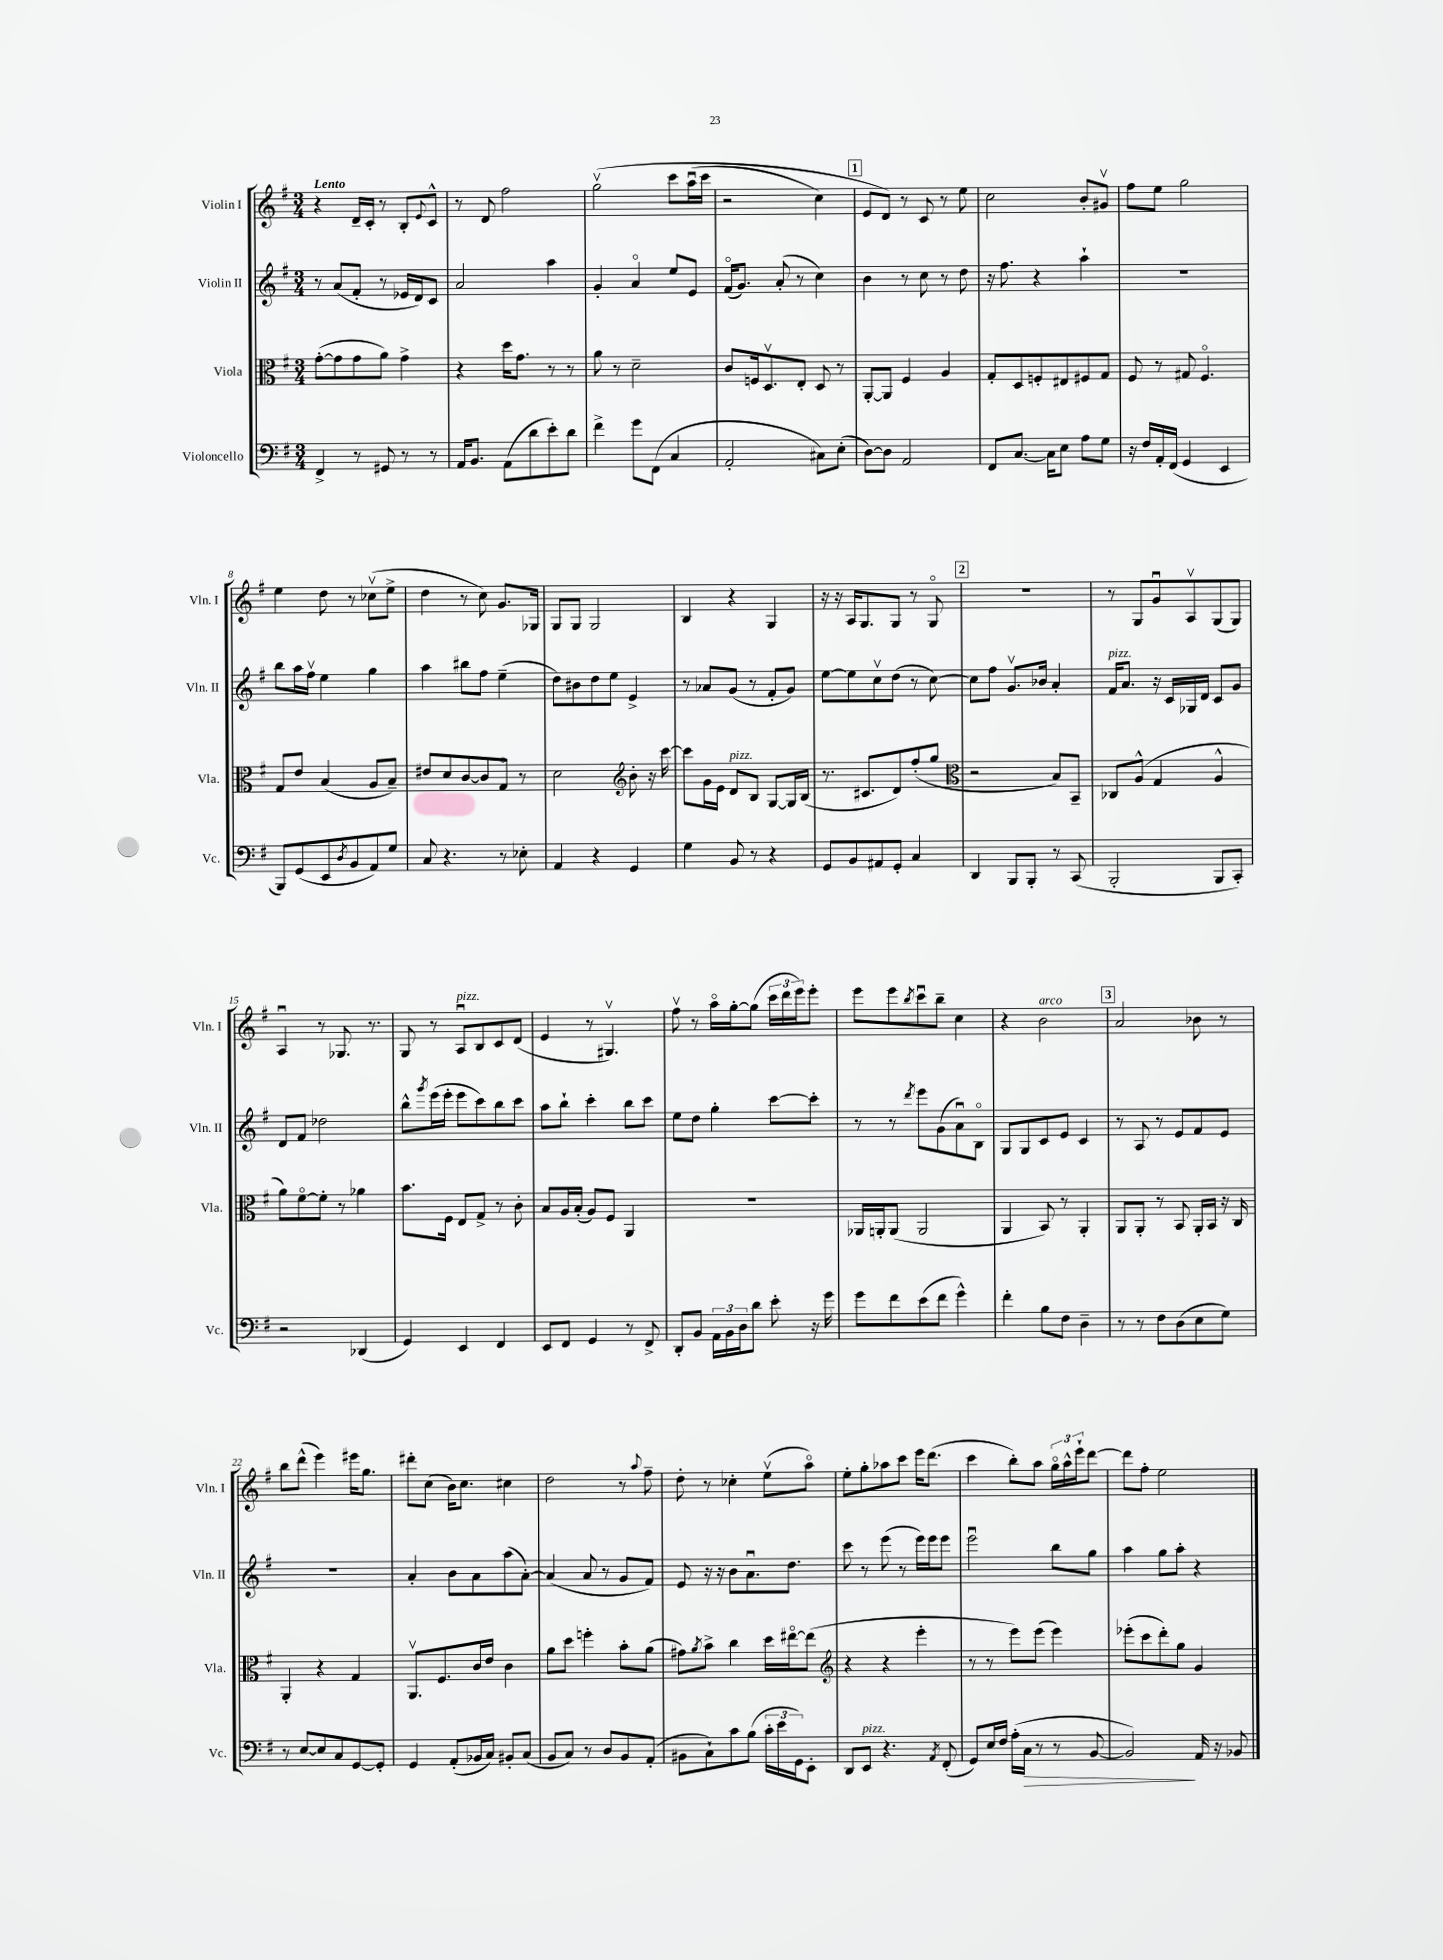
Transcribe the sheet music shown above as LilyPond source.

<<
\new StaffGroup <<
\new Staff = "s0" \with { instrumentName = "Violin I" shortInstrumentName = "Vln. I" } {
    \clef treble \key g \major \numericTimeSignature \time 3/4 \tempo "Lento"
    r4 d'16-- c'16-. r8 b8-. \appoggiatura { e'8 } c'8-^ |
    r8 d'8 fis''2 |
    g''2\upbow\( c'''8 a''16\downbow( c'''16 |
    r2 c''4) |
    \mark \markup { \box "1" } e'8 d'8\) r8 c'8 r8 e''8 |
    c''2 b'8-. gis'8\upbow |
    fis''8 e''8 g''2 |
    e''4 d''8 r8 ces''8\upbow( e''8-> |
    d''4 r8 c''8) g'8. ges16 |
    g8 g8 g2 |
    b4 r4 g4 |
    r16 r16 a16 g8. g8 r8 g8\flageolet |
    \mark \markup { \box "2" } R2. |
    r8 g8 g'8\downbow a8\upbow g8( g8) |
    a4\downbow r8 ges8. r8. |
    g8 r8 a8\downbow^\markup { \italic "pizz." } b8 c'8 d'8( |
    e'4 r8 gis4.\upbow) |
    fis''8\upbow r8 a''16\flageolet g''16~-. g''8( \tuplet 3/2 { c'''16 d'''16 e'''16) } e'''8-. |
    e'''8 e'''8 \acciaccatura { b''8 } c'''8\downbow b''8-- c''4 |
    r4 b'2^\markup { \italic "arco" } |
    \mark \markup { \box "3" } a'2 bes'8 r8 |
    b''8 d'''8-^( e'''4) eis'''16 g''8. |
    dis'''8-. c''8( b'16) c''8. cis''4 |
    d''2 r8 \appoggiatura { a''8 } fis''8-- |
    d''8-. r8 ces''4-. e''8\upbow( a''8\flageolet) |
    e''8-. g''8-. aes''8 c'''8 e'''16 d'''8.( |
    c'''4 b''8-.) a''8 \tuplet 3/2 { g''16\flageolet a''16-^ e'''16-! } d'''8~ |
    d'''8 fis''8-. e''2 \bar "|." |
}
\new Staff = "s1" \with { instrumentName = "Violin II" shortInstrumentName = "Vln. II" } {
    \clef treble \key g \major \numericTimeSignature \time 3/4
    r8 a'8( fis'8-. r8 ees'16 d'16) c'8 |
    a'2 a''4 |
    g'4-. a'4\flageolet e''8 e'8 |
    fis'16\flageolet( g'8.) a'8-.( r8 c''4) |
    \mark \markup { \box "1" } b'4 r8 c''8 r8 d''8 |
    r16 fis''8. r4 a''4-! |
    R2. |
    b''8 a''16 fis''16\upbow e''4 g''4 |
    a''4 bis''8 fis''8 e''4--( |
    d''8) bis'8 d''8 e''8 e'4-> |
    r8 aes'8 g'8( r8 fis'8-. g'8) |
    e''8~ e''8 c''8\upbow d''8( r8 c''8~) |
    \mark \markup { \box "2" } c''8 fis''8 g'8.\upbow bes'16 a'4-. |
    fis'16^\markup { \italic "pizz." } a'8. r16 c'16 ges16 d'16 c'8 g'8 |
    d'8 fis'8 des''2 |
    b''8-^ \acciaccatura { g'''8 } e'''16( e'''16-. e'''8 c'''8) b''8 c'''8 |
    a''8 b''8-! c'''4-. b''8 c'''8 |
    e''8 d''8 g''4-. c'''8~ c'''8-. |
    r8 r8 \acciaccatura { d'''8 } e'''8 g'8( a'8\downbow) b8\flageolet |
    g8 g8 c'8 e'8 c'4 |
    \mark \markup { \box "3" } r8 a8 r8 e'8 fis'8 e'8 |
    R2. |
    a'4-. b'8 a'8 a''8( a'8~-.) |
    a'4( a'8 r8 g'8 fis'8) |
    e'8 r16 r16 b'8 a'8.\downbow d''8. |
    c'''8 r8 e'''8( r8 e'''16) e'''16 e'''8 |
    e'''2\downbow b''8 g''8 |
    a''4 g''8 a''8-. r4 \bar "|." |
}
\new Staff = "s2" \with { instrumentName = "Viola" shortInstrumentName = "Vla." } {
    \clef alto \key g \major \numericTimeSignature \time 3/4
    g'8~-.( g'8 g'8 a'8) g'4-> |
    r4 d''16 g'8. r8 r8 |
    a'8 r8 d'2-- |
    c'8 f16 d8.\upbow e8-. d8 r8 |
    \mark \markup { \box "1" } a,8~-. a,8 fis4 a4 |
    g8-. d8 f8-. eis8 fis8 g8 |
    fis8 r8 gis8 fis4.\flageolet |
    g8 e'8 b4( a8 b8--) |
    eis'8 d'8 c'8~ c'8 g8\flageolet r8 |
    d'2 \clef treble b'8-. r16 c'''16~ |
    c'''8 g'16 e'16 d'8^\markup { \italic "pizz." } b8 g8~ g16 b16( |
    r8. cis'8. d'8) fis''8-.( g''8 |
    \mark \markup { \box "2" } \clef alto r2 b8) b,8-- |
    ces8 a8-^( g4 a4-^ |
    a'8) fis'8~\flageolet fis'8-. r8 aes'4 |
    b'8. fis16 e8 g8-> r8 c'8-. |
    b8 a16 b16-.( a8) fis8 a,4 |
    R2. |
    aes,16 a,16-. a,8( a,2 |
    a,4 b,8) r8 a,4-. |
    \mark \markup { \box "3" } a,8 a,8-. r8 b,8 a,16-. b,16 r16 c16 |
    a,4-. r4 g4 |
    a,8.\upbow fis8. c'16 e'16 c'4 |
    a'8 d''8 f''4-. b'8-. a'8( |
    gis'8) \acciaccatura { a'8 } b'8-> c''4 d''16 eis''16~\flageolet eis''8( |
    \clef treble r4 r4 e'''4-. |
    r8 r8 e'''8) e'''8( e'''4) |
    ees'''8-.( c'''8 d'''8-.) g''8 g'4 \bar "|." |
}
\new Staff = "s3" \with { instrumentName = "Violoncello" shortInstrumentName = "Vc." } {
    \clef bass \key g \major \numericTimeSignature \time 3/4
    fis,4-> r8 gis,8 r8 r8 |
    a,16 b,8. a,8( d'8 e'8-.) d'8 |
    fis'4-> g'8 fis,8( c4 |
    a,2-. cis8) e8-.( |
    \mark \markup { \box "1" } d8~) d8 a,2 |
    fis,8 c8.~ c16 e8 a8 g8 |
    r16 fis16 a,16-. fis,16( g,4 e,4 |
    b,,8) g,8( e,8 \acciaccatura { d8 } b,8 a,8) g8 |
    c8 r4. r8 ees8-. |
    a,4 r4 g,4 |
    g4 b,8 r8 r4 |
    g,8 b,8 ais,8 g,8-. c4 |
    \mark \markup { \box "2" } d,4 b,,8 b,,8-. r8 c,8( |
    b,,2-. b,,8 c,8-.) |
    r2 des,4( |
    g,4) e,4 fis,4 |
    e,8 fis,8 g,4 r8 fis,8-> |
    d,8-. b,8 \tuplet 3/2 { a,16 b,16 d16 } d'8 e'8-. r16 g'16 |
    g'8 fis'8 e'8( fis'8 g'4-^) |
    fis'4-. b8 fis8 d4-- |
    \mark \markup { \box "3" } r8 r8 fis8 d8( e8 g8) |
    r8 e8~ e8 c8 g,8~ g,8-. |
    g,4 a,8-.( bes,16 c16) bis,8-. c8( |
    b,8 c8) r8 d8 b,8 a,8-.( |
    bis,8 c8-!) c'8 b8( \tuplet 3/2 { c'16-. e'16 g,16) } e,8-. |
    d,8 e,8^\markup { \italic "pizz." } r4. \acciaccatura { a,8 } fis,8-.( |
    g,8) e16 fis16 a16-.( c16\> r8 r8 b,8~ |
    b,2\!) a,16 r16 bes,8 \bar "|." |
}
>>
>>
